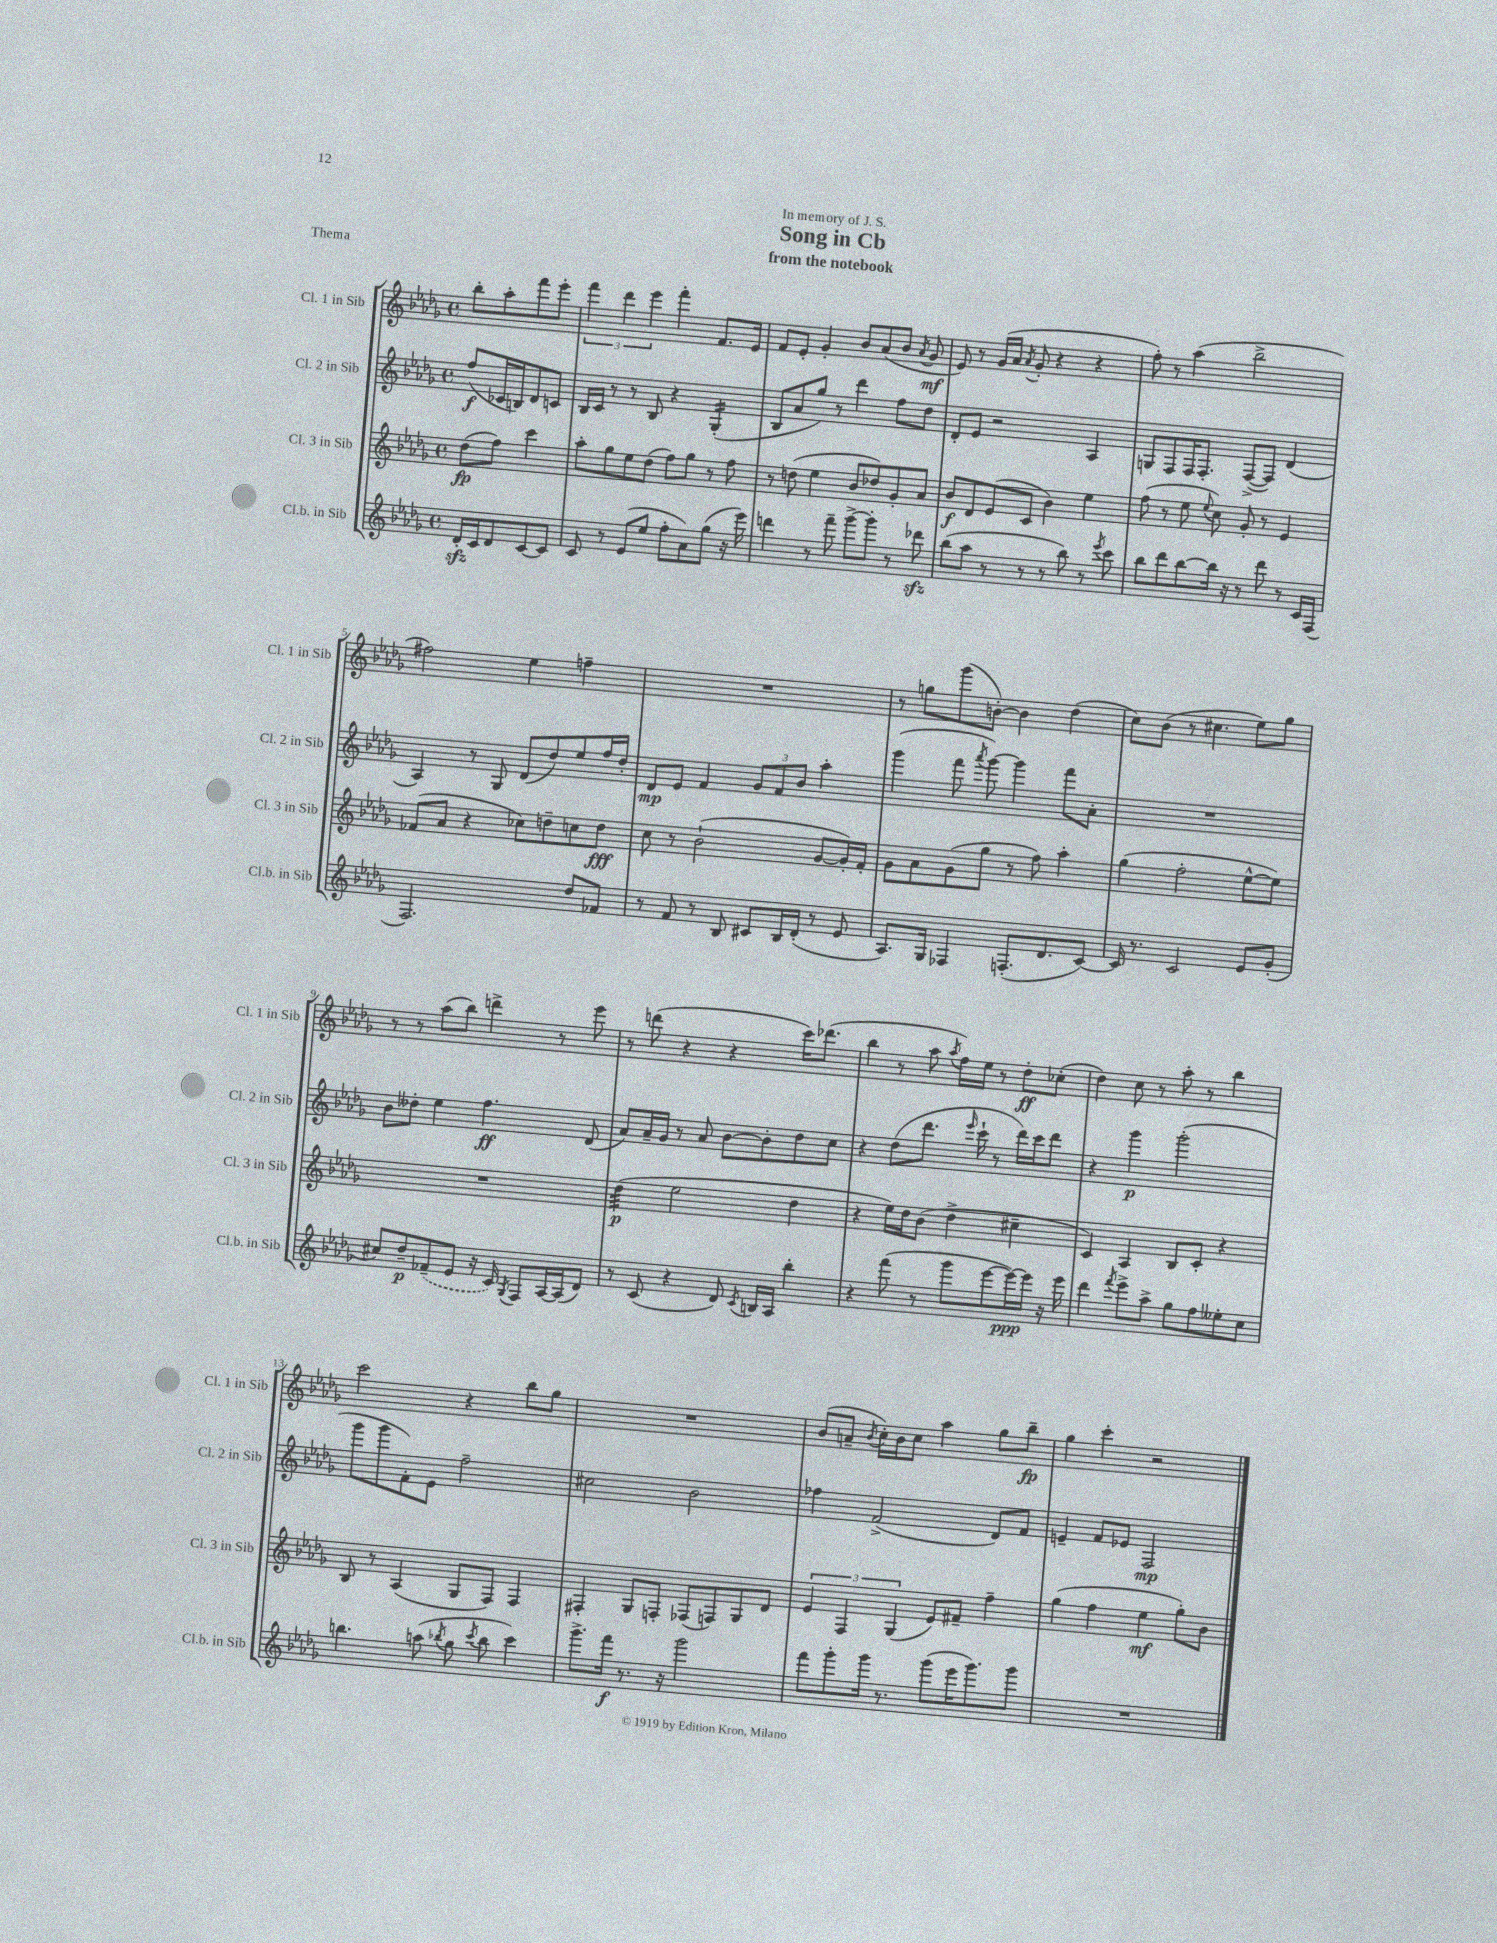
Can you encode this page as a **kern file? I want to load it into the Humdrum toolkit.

**kern	**kern	**kern	**kern
*staff4	*staff3	*staff2	*staff1
*clefG2	*clefG2	*clefG2	*clefG2
*k[b-e-a-d-g-]	*k[b-e-a-d-g-]	*k[b-e-a-d-g-]	*k[b-e-a-d-g-]
*M4/4	*M4/4	*M4/4	*M4/4
*met(c)	*met(c)	*met(c)	*met(c)
16d-'	(8dd-	(8ff	8bb-'
16c	.	.	.
8d-	8ff)	16c-	8aa-'
.	.	16B)	.
[8c	4ccc	8d-	8fff
8c]	.	8c	8eee-'
=	=	=	=
8c	8aa-'	16B-	6fff
.	.	16c	.
8r	8gg-	8r	.
.	.	.	6ddd-
(8e-	8ee-	8r	.
.	.	.	6eee-
8ee-	(8dd-	8B-	.
8ff'	8ff)	4r	4fff'
8a-)	8gg-	.	.
(8gg-	8r	(4G-'	8.f
16r	8ff	.	.
16eee-)	.	.	16e-
=	=	=	=
4ddd	8r	8B-	8f
.	(8dd	8a-	8e-'
8r	4ee-	8gg-)	4g-'
8fff~	.	8r	.
[8ggg-^	8b-	4ddd-	8b-
8ggg-']	8dd-)	.	(8a-
8r	8g-'	8ff	8b-
.	.	.	8qa-
8ddd-	8a-	8dd-	8g-
=	=	=	=
(8bb-	8b-	8d-'	8e-)
8aa-	8d-	8e-	8r
8r	(8e-	2r	(16g-
.	.	.	16a-
.	.	.	8qa-
8r	8c	.	8g-'
8r	4b-)	.	4r
8bb-)	.	.	.
8r	4ee-	4A-	4r
8qeee-	.	.	.
8ccc	.	.	.
=	=	=	=
8bb-	(8ff	8G	8ff')
8ddd-	8r	8F	8r
[8bb-	8ee-	16F	(4aa-
.	.	8.F'	.
.	8qqee-	.	.
16bb-]	8cc)	.	.
16r	.	.	.
8r	8g-'	([8F^	2bb-^
8ddd-	8r	8F])	.
8r	4e-	(4d-	.
16c	.	.	.
(16F	.	.	.
=	=	=	=
2.F)	(8f-	4A-)	2ff#)
.	8a-	.	.
.	4r	8r	.
.	.	8G-	.
.	8cc-)	(8d-	4ee-
.	8dd~	8dd-)	.
8dd-	8cc	8ee-	4ff~
8f-	8dd	16ff	.
.	.	16dd-'	.
=	=	=	=
8r	8cc	8d-	1r
8f	8r	8e-	.
8r	(2b-`	4f	.
8B-	.	.	.
8c#	.	12g-	.
.	.	12f	.
16B-	.	.	.
.	.	12b-	.
(16d-'	.	.	.
8r	[8g-	4aa-'	.
8e-	16g-'])	.	.
.	16f'	.	.
=	=	=	=
8.A-)	8g-	(4ggg-	8r
.	8a-	.	8gg
16G-	.	.	.
4F-	(8g-	8fff	(8ggg-
.	.	8qaaa-	.
.	8gg-	[8ggg-)	[8b')
(8.F'	8r	4ggg-]	4b]
.	8ff)	.	.
8.d-	.	.	.
.	4aa-'	8fff	(4dd-
[8c)	.	8a-'	.
=	=	=	=
16c]	(4gg-	1r	8cc)
8.r	.	.	.
.	.	.	(8b-
2c	2ff'	.	8r
.	.	.	4.cc#
8e-	[8ee-^^	.	8ee-)
(8g-'	8ee-])	.	8gg-
=	=	=	=
8cc#)	1r	8b-	8r
8dd-~	.	8dd--'	8r
(8f-~	.	4ee-	(8aa-
8e-	.	.	8bb-)
16r	.	4.ff	4ddd^
16c)	.	.	.
8qG-	.	.	.
8F	.	.	.
[16A-	.	.	8r
(16A-]	.	.	.
8d-)	.	(8d-	8eee-
=	=	=	=
8r	(4dd-	8a-)	8r
(8c	.	16a-~	(8ddd
.	.	16g-	.
4r	2ee-	8r	4r
.	.	8a-	.
8d-)	.	[8b-	4r
8qc	.	.	.
16B	.	8b-']	.
16A-	.	.	.
4bb-'	4dd-	8dd-	16ccc)
.	.	.	(8.ddd-
.	.	8cc	.
=	=	=	=
4r	4r	4r	4bb-
(8fff	16ee-)	(8dd-	8r
.	16dd-	.	.
8r	(8b-	8.ddd-	8aa-
.	.	.	8qaa-
8ggg-	4dd-^	.	16ff)
.	.	16qqeee-	.
.	.	16ccc`	16ee-
[8eee-	.	8r	8r
16eee-_)	4cc#~	16ddd-)	8dd-'
16eee-]	.	16ccc	.
16r	.	8ddd-	(8cc-'
16eee-	.	.	.
=	=	=	=
4ddd-	4c)	4r	4dd-)
8qfff	.	.	.
8eee-^	4A-	4ggg-	8cc
8aa-^	.	.	8r
8gg-	8B-	(2ggg-'	8aa-'
8ff	8c'	.	8r
8ee--'	4r	.	4bb-
8cc	.	.	.
=	=	=	=
4.bb	8B-	8ggg-	2ccc
.	8r	8ggg-	.
.	(4A-	8f')	.
(8aa	.	8e-	.
8qbb-	.	.	.
8gg-	8G-	2ff~	4r
8qccc	.	.	.
8bb-	8F)	.	.
4ccc)	4F	.	8bb-
.	.	.	8gg-
=	=	=	=
8.ggg-^	4F#'	2cc#	1r
16fff	.	.	.
8.r	8G-	.	.
.	8F'	.	.
16r	.	.	.
2ggg-	(8F-	2b-	.
.	8F)	.	.
.	8G-	.	.
.	8d-	.	.
=	=	=	=
8fff	6e-	4ff-	(8b-
8ggg-'	.	.	8a~
.	6F	.	.
.	.	.	8qb-
16ggg-	.	(2f^	16cc')
8.r	.	.	16b-
.	(6G-	.	.
.	.	.	8cc
(8ggg-	8e-)	.	4aa-
16eee-	8f#~	.	.
8.ggg-)	.	.	.
.	4ff~	8d-)	8gg-
8ggg-	.	8f	8bb-~
=	=	=	=
1r	(4gg-	4e~	4gg-
.	4ff	8f	4ccc'
.	.	8e-	.
.	4ee-	2F	2r
.	8gg-')	.	.
.	8b-	.	.
==	==	==	==
*-	*-	*-	*-
